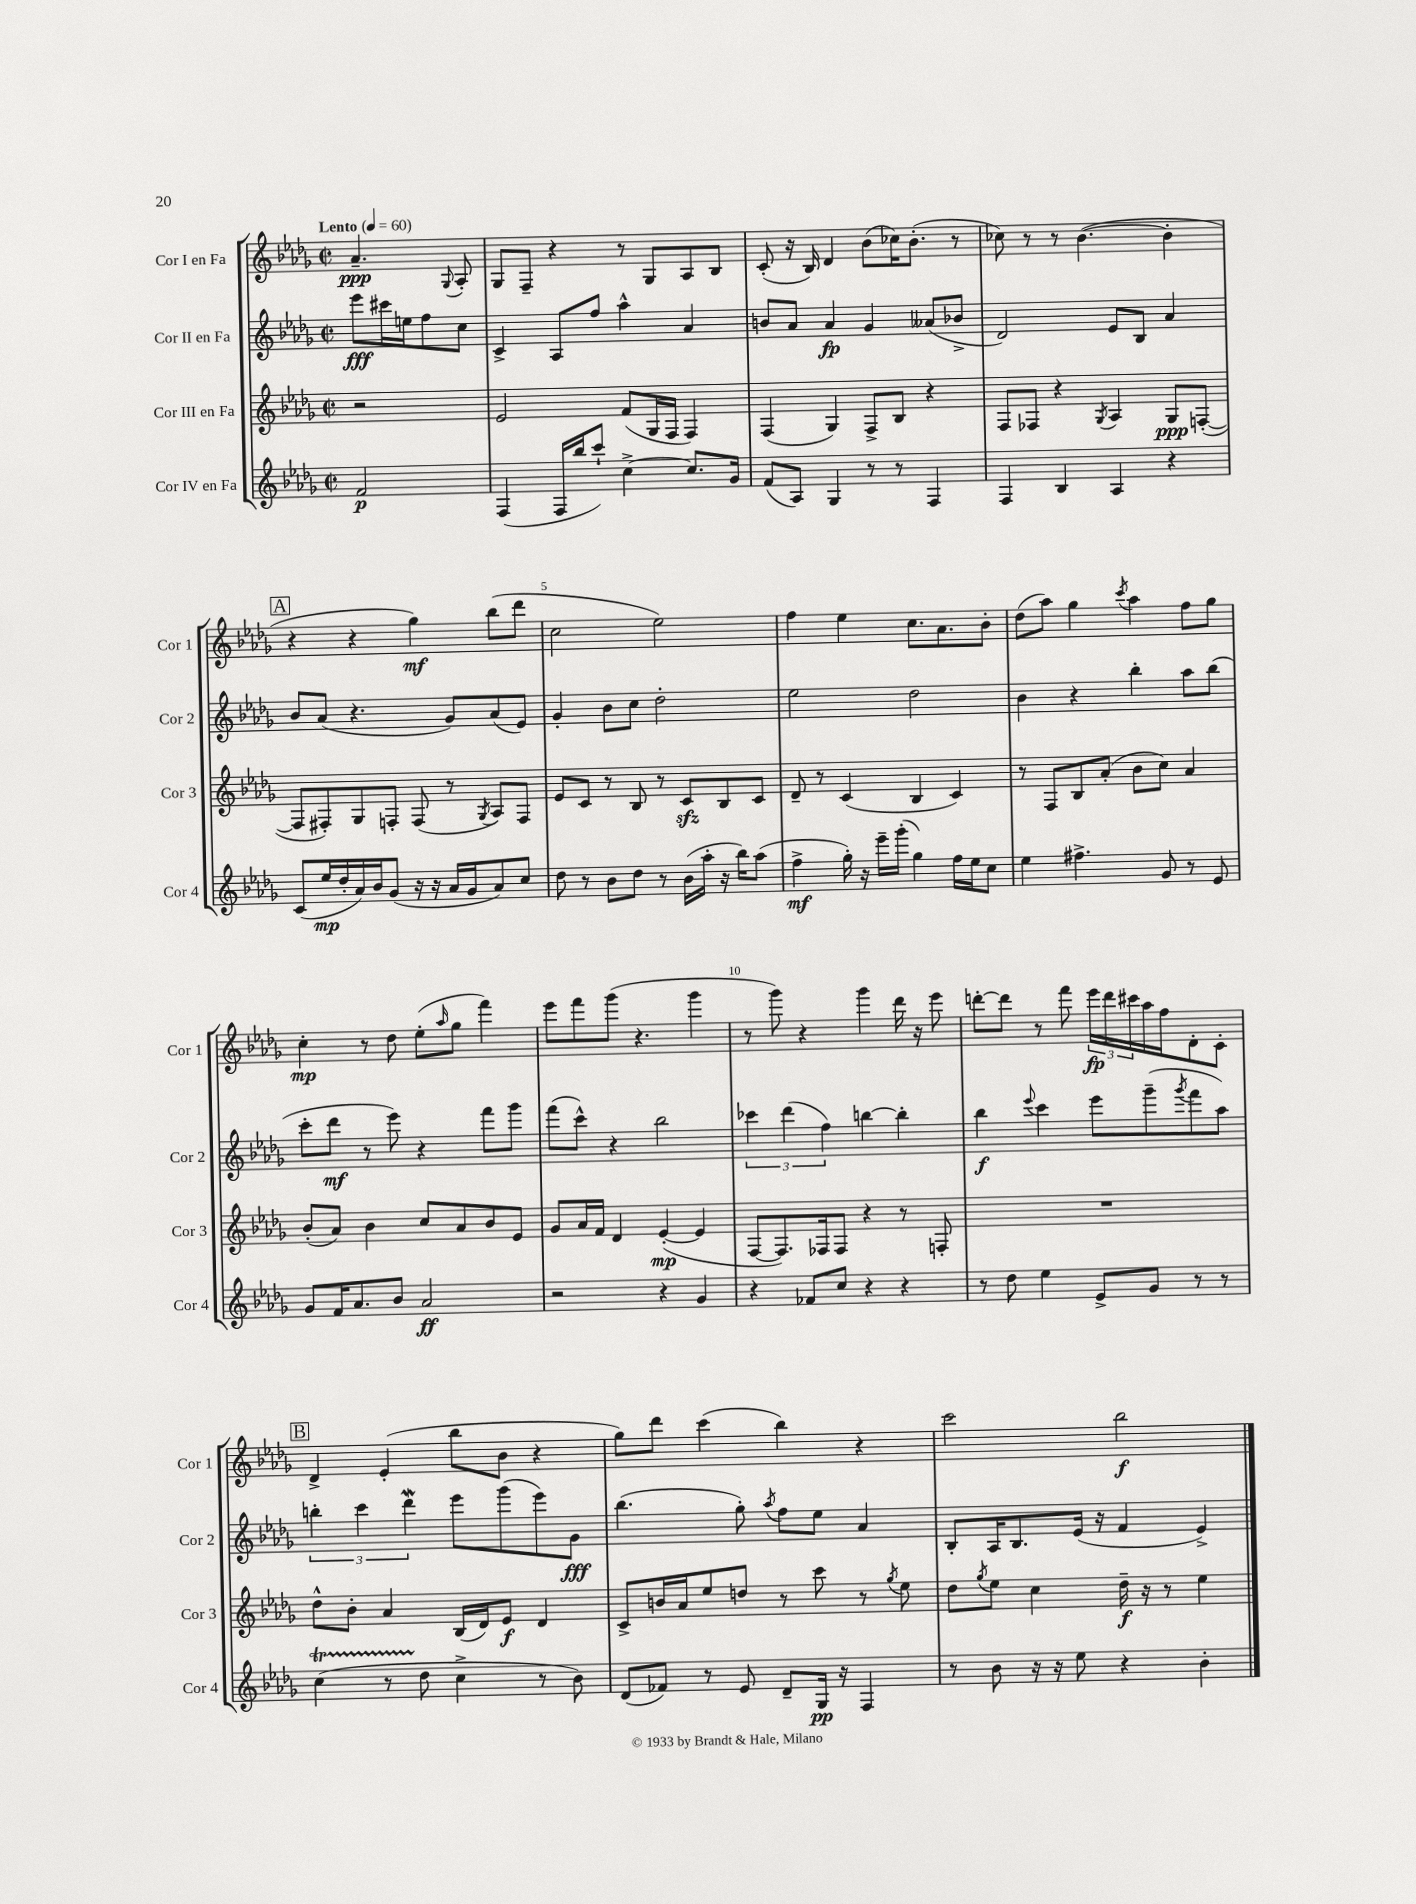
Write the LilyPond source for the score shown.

<<
\new StaffGroup <<
\new Staff = "s0" \with { instrumentName = "Cor I en Fa" shortInstrumentName = "Cor 1" } {
    \clef treble \key des \major \defaultTimeSignature \time 2/2 \partial 2 \tempo "Lento" 4 = 60
    aes'4.--\ppp \appoggiatura { ges8 } aes8-. |
    ges8 f8-- r4 r8 ges8 aes8 bes8 |
    c'8-.( r16 bes16) des'4 bes'8( ces''16) bes'8.-.( r8 |
    ces''8) r8 r8 bes'4.~( bes'4-. |
    \mark \markup { \box "A" } r4 r4 ges''4\mf) bes''8( des'''8 |
    c''2 ees''2) |
    f''4 ees''4 c''8. aes'8. bes'8-. |
    des''8( aes''8) ges''4 \acciaccatura { c'''8 } aes''4 f''8 ges''8 |
    c''4-.\mp r8 des''8 ees''8-.( \grace { aes''16 } ges''8 f'''4) |
    ees'''8 f'''8 ges'''8( r4. ges'''4 |
    r8 ges'''8) r4 ges'''4 des'''16 r16 ees'''8 |
    d'''8~-. d'''8 r8 f'''8 \tuplet 3/2 { ees'''16\fp d'''16 cis'''16 } aes''16 f''16 des'8-. c'8-. |
    \mark \markup { \box "B" } des'4-> ees'4-.( bes''8 bes'8 r4 |
    ges''8) des'''8 c'''4( bes''4) r4 |
    c'''2 bes''2\f \bar "|." |
}
\new Staff = "s1" \with { instrumentName = "Cor II en Fa" shortInstrumentName = "Cor 2" } {
    \clef treble \key des \major \defaultTimeSignature \time 2/2 \partial 2
    ees'''8\fff cis'''16 e''16 f''8 c''8 |
    c'4-> aes8 f''8 aes''4-^ aes'4 |
    b'8 aes'8 aes'4\fp ges'4 aeses'8( bes'8-> |
    des'2) ees'8 bes8 aes'4 |
    \mark \markup { \box "A" } bes'8 aes'8( r4. ges'8) aes'8( ees'8) |
    ges'4-. bes'8 c''8 des''2-. |
    ees''2 des''2 |
    bes'4 r4 bes''4-. aes''8 bes''8( |
    c'''8-. des'''8\mf r8 ees'''8) r4 f'''8 ges'''8 |
    f'''8( c'''8-^) r4 bes''2 |
    \tuplet 3/2 { ces'''4 des'''4( f''4) } b''4~ b''4-. |
    bes''4\f \appoggiatura { ees'''8 } c'''4 ees'''8 ges'''8--( \acciaccatura { ges'''8 } f'''8 aes''8) |
    \mark \markup { \box "B" } \tuplet 3/2 { b''4-. c'''4 des'''4\mordent } ees'''8 ges'''8( ees'''8) ges'8\fff |
    bes''4.( ges''8-.) \acciaccatura { aes''8 } f''8 ees''8 aes'4 |
    bes8-. aes16 bes8. ees'16( r16 f'4 ees'4->) \bar "|." |
}
\new Staff = "s2" \with { instrumentName = "Cor III en Fa" shortInstrumentName = "Cor 3" } {
    \clef treble \key des \major \defaultTimeSignature \time 2/2 \partial 2
    r2 |
    ees'2 f'8( ges16 f16 f4) |
    f4( ges4) f8-> bes8 r4 |
    f8 fes8 r4 \acciaccatura { ges8 } aes4 ges8\ppp f8~-.( |
    \mark \markup { \box "A" } f8 fis8-.) ges8 f8-. f8( r8 \acciaccatura { ges8 } aes8) f8 |
    ees'8 c'8 r8 bes8 r8 c'8\sfz bes8 c'8 |
    des'8-- r8 c'4( bes4 c'4) |
    r8 f8 bes8 aes'8-.( bes'8 c''8) aes'4 |
    bes'8-.( aes'8) bes'4 c''8 aes'8 bes'8 ees'8 |
    ges'8 aes'16 f'16 des'4 ees'4~-.\mp( ees'4 |
    f8~ f8.) fes16 fes8 r4 r8 f8-. |
    R1 |
    \mark \markup { \box "B" } des''8-^ bes'8-. aes'4 bes16( des'16) ees'8\f des'4 |
    c'8-> b'16 aes'16 ees''8 d''8 r8 c'''8 r8 \acciaccatura { ges''8 } ees''8 |
    des''8 \acciaccatura { ges''8 } ees''8 c''4 des''16--\f r16 r8 ees''4 \bar "|." |
}
\new Staff = "s3" \with { instrumentName = "Cor IV en Fa" shortInstrumentName = "Cor 4" } {
    \clef treble \key des \major \defaultTimeSignature \time 2/2 \partial 2
    f'2\p |
    f4( f16 bes''16 c'''8-!) c''4~-> c''8. ges'16 |
    f'8( aes8) ges4 r8 r8 f4 |
    f4 bes4 aes4 r4 |
    \mark \markup { \box "A" } c'8( ees''16\mp des''16-. aes'16) bes'16 ges'8( r16 r16 aes'16 ges'16 aes'8) c''8 |
    des''8 r8 bes'8 des''8 r8 bes'16( aes''16-. r16 bes''16) aes''8( |
    f''4->\mf ges''16-.) r16 ees'''16-- ges'''16-.( ges''4) f''16 ees''16 c''8 |
    ees''4 fis''4.-> ges'8 r8 ees'8 |
    ges'8 f'16 aes'8. bes'8 aes'2\ff |
    r2 r4 ges'4 |
    r4 fes'8 c''8 r4 r4 |
    r8 des''8 ees''4 ees'8-> ges'8 r8 r8 |
    \mark \markup { \box "B" } c''4\startTrillSpan( r8 des''8\stopTrillSpan c''4-> r8 bes'8) |
    des'8( fes'8) r8 ees'8 des'8-- ges16\pp r16 f4 |
    r8 bes'8 r16 r16 ees''8 r4 bes'4-. \bar "|." |
}
>>
>>
\layout { \context { \Score \override BarNumber.break-visibility = ##(#f #t #t) barNumberVisibility = #(every-nth-bar-number-visible 5) } }
